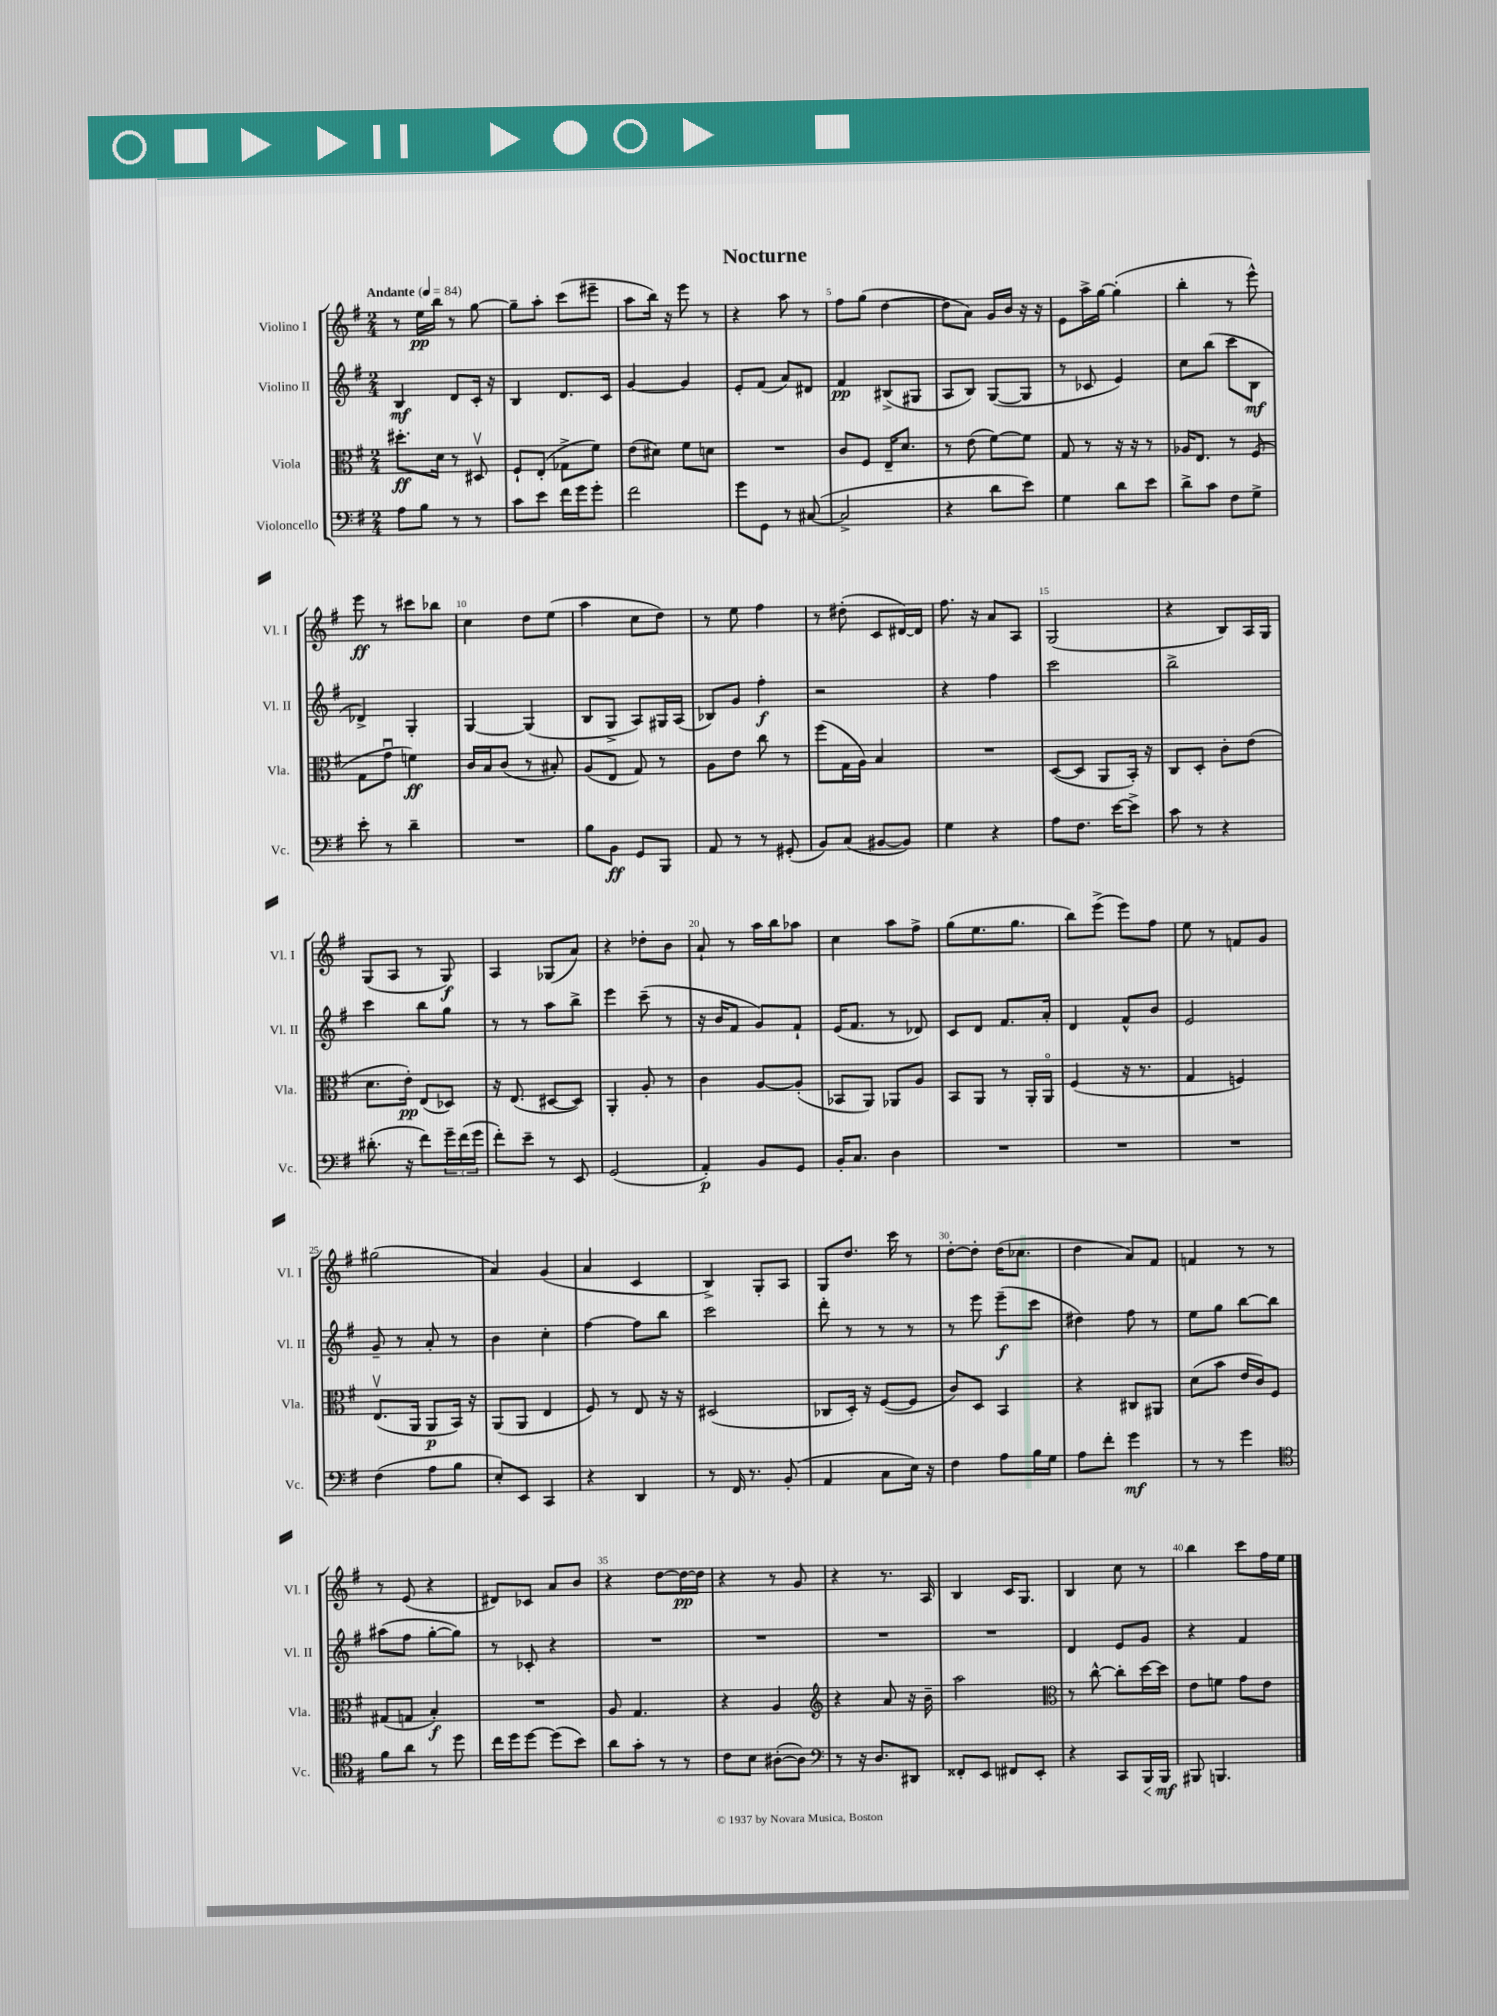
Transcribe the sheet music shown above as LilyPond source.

\header { title = "Nocturne" }
<<
\new StaffGroup <<
\new Staff = "s0" \with { instrumentName = "Violino I" shortInstrumentName = "Vl. I" } {
    \clef treble \key g \major \numericTimeSignature \time 2/4 \tempo "Andante" 4 = 84
    r8 e''16\pp b''16 r8 g''8~ |
    g''8-- a''8-. c'''8( eis'''8-- |
    a''8 b''16) r16 e'''8 r8 |
    r4 a''8 r8 |
    fis''8 g''8( d''4~ |
    d''8 a'8) g'16 b'16 r16 r16 |
    e'8 a''16-> g''16~ g''4-.( |
    b''4-. r8 e'''8-^) |
    e'''8\ff r8 cis'''8 bes''8 |
    c''4 d''8 e''8( |
    a''4 c''8 d''8) |
    r8 e''8 fis''4 |
    r8 dis''8-.( c'8 dis'16~) dis'16 |
    fis''8. r16 a'8 a8 |
    g2( |
    r4 b8) a16 g16 |
    g8( a8 r8 g8\f) |
    a4 ges8( a'8) |
    r4 des''8-. b'8 |
    a'8-! r8 a''16 b''16 aes''8 |
    c''4 a''8 fis''8-> |
    g''8( e''8. g''8. |
    b''8) e'''8->( e'''8) fis''8 |
    e''8 r8 f'8 g'8 |
    gis''2( |
    a'4) g'4( |
    a'4 c'4 |
    b4->) g8-. a8 |
    g8 d''8. c'''16 r8 |
    d''8~-. d''8-. d''16( ces''8. |
    d''4 a'8) fis'8 |
    f'4 r8 r8 |
    r8 e'8( r4 |
    dis'8) ces'8 a'8 b'8 |
    r4 d''8~ d''16~\pp d''16 |
    r4 r8 g'8 |
    r4 r8. a16 |
    b4 c'16 g8. |
    b4 c''8 r8 |
    b''4 c'''8 fis''16 e''16 \bar "|." |
}
\new Staff = "s1" \with { instrumentName = "Violino II" shortInstrumentName = "Vl. II" } {
    \clef treble \key g \major \numericTimeSignature \time 2/4
    b4\mf d'8 c'16-. r16 |
    b4 d'8. c'16 |
    g'4~ g'4 |
    e'8-. fis'8( a'8) dis'8 |
    fis'4\pp bis8->( gis8 |
    a8 b8) g8~( g8 |
    r8 ces'8 e'4) |
    c''8 b''8( c'''8 b8\mf |
    des'4->) g4-. |
    g4~ g4( |
    b8 g8-> a8) gis16 a16( |
    bes8) g'8 fis''4-.\f |
    r2 |
    r4 fis''4 |
    c'''2 |
    b''2-> |
    c'''4 b''8 g''8 |
    r8 r8 a''8 b''8-> |
    e'''4 c'''8--( r8 |
    r16 b'16 fis'8 g'8) fis'8-! |
    e'16( fis'8. r8 des'8) |
    c'8 d'8 fis'8. a'16-. |
    d'4 fis'8-^ b'8 |
    e'2 |
    g'8-- r8 a'8-. r8 |
    b'4 c''4-. |
    fis''4~ fis''8 b''8 |
    c'''2 |
    d'''8-. r8 r8 r8 |
    r8 e'''8 e'''8--\f( c'''8 |
    dis''4) fis''8 r8 |
    e''8 g''8 b''8~ b''8 |
    ais''8( fis''8 g''8~-. g''8) |
    r8 ces'8-. r4 |
    R2 |
    R2 |
    R2 |
    R2 |
    d'4 e'8 g'8 |
    r4 fis'4 \bar "|." |
}
\new Staff = "s2" \with { instrumentName = "Viola" shortInstrumentName = "Vla." } {
    \clef alto \key g \major \numericTimeSignature \time 2/4
    dis''8.-.\ff d'16 r8 dis8\upbow |
    fis8-! e8-.( ges8-> fis'8) |
    e'8( dis'8) fis'8 d'8 |
    R2 |
    c'8 fis8 e16-- d'8. |
    r8 e'8( fis'8~) fis'8 |
    g8 r8 r16 r16 r8 |
    aes16 e8. r8 fis8( |
    g8 g'8\downbow f'4\ff) |
    c'16 b16 c'8( r8 bis8-.) |
    a8( e8 g8) r8 |
    a8 e'8 c''8 r8 |
    fis''8( g16 a16) b4 |
    R2 |
    d8~( d8 a,8 b,16-.) r16 |
    c8 d8-. c'8-. e'8( |
    d'8. e'16-.\pp) e8( des8) |
    r16 e8.( dis8~ dis8) |
    a,4-. a8-. r8 |
    c'4 a8~ a8-.( |
    bes,8 a,8) aes,8 a8 |
    b,8 a,8 r8 a,16-. a,16\flageolet |
    fis4( r16 r8. |
    g4 f4) |
    e8.\upbow( a,16 a,8\p b,16) r16 |
    a,8( a,8 e4 |
    fis8) r8 e8 r16 r16 |
    dis2( |
    ces8 d16-.) r16 fis8~( fis8 |
    c'8) d8 b,4 |
    r4 cis8 ais,8 |
    d'8( b'8 e'16 c'16) fis8 |
    gis8( g8 b4-.\f) |
    R2 |
    a8 g4. |
    r4 a4 |
    \clef treble r4 a'8 r16 b'16-- |
    a''2 |
    \clef alto r8 c''8~-^ c''8-. d''16~ d''16 |
    e'8 f'8 g'8 e'8 \bar "|." |
}
\new Staff = "s3" \with { instrumentName = "Violoncello" shortInstrumentName = "Vc." } {
    \clef bass \key g \major \numericTimeSignature \time 2/4
    a8 b8 r8 r8 |
    c'8 e'8 fis'16 g'16 g'8-. |
    fis'2 |
    g'8 g,8 r8 cis8~( |
    cis2-> |
    r4 d'8 e'8) |
    g4 d'8 e'8 |
    d'8-> c'8 fis8 g8-> |
    e'8-. r8 d'4-- |
    R2 |
    b8 b,8\ff g,8 b,,8 |
    a,8 r8 r8 gis,8-.( |
    b,8) c8( bis,8~ bis,8) |
    g4 r4 |
    a8 fis8. e'16~ e'8-> |
    c'8 r8 r4 |
    dis'8.-.( r16 fis'8) \tuplet 3/2 { g'16-- fis'16( g'16 } |
    fis'8-.) e'8-- r8 e,8 |
    g,2( |
    a,4-.\p) b,8 g,8 |
    b,16-. c8. d4 |
    R2 |
    R2 |
    R2 |
    fis4( a8 b8 |
    e8-.) e,8 c,4 |
    r4 d,4 |
    r8 fis,16 r8. b,8-.( |
    a,4 c8 e16) r16 |
    fis4 a8 b16 g16 |
    a8 fis'8-. g'4\mf |
    r8 r8 g'4 |
    \clef tenor fis'8 a'8 r8 d''8 |
    c''16 d''16 d''8~ d''8( b'8) |
    a'8 g'8-. r8 r8 |
    c'8 b8 ais8~-.( ais8) |
    \clef bass r8 r16 d8. dis,8 |
    fisis,8-. e,8 fis,8 e,8-. |
    r4 c,8 b,,16\< b,,16\mf\! |
    bis,,8 b,,4. \bar "|." |
}
>>
>>
\layout { \context { \Score \override BarNumber.break-visibility = ##(#f #t #t) barNumberVisibility = #(every-nth-bar-number-visible 5) } }
